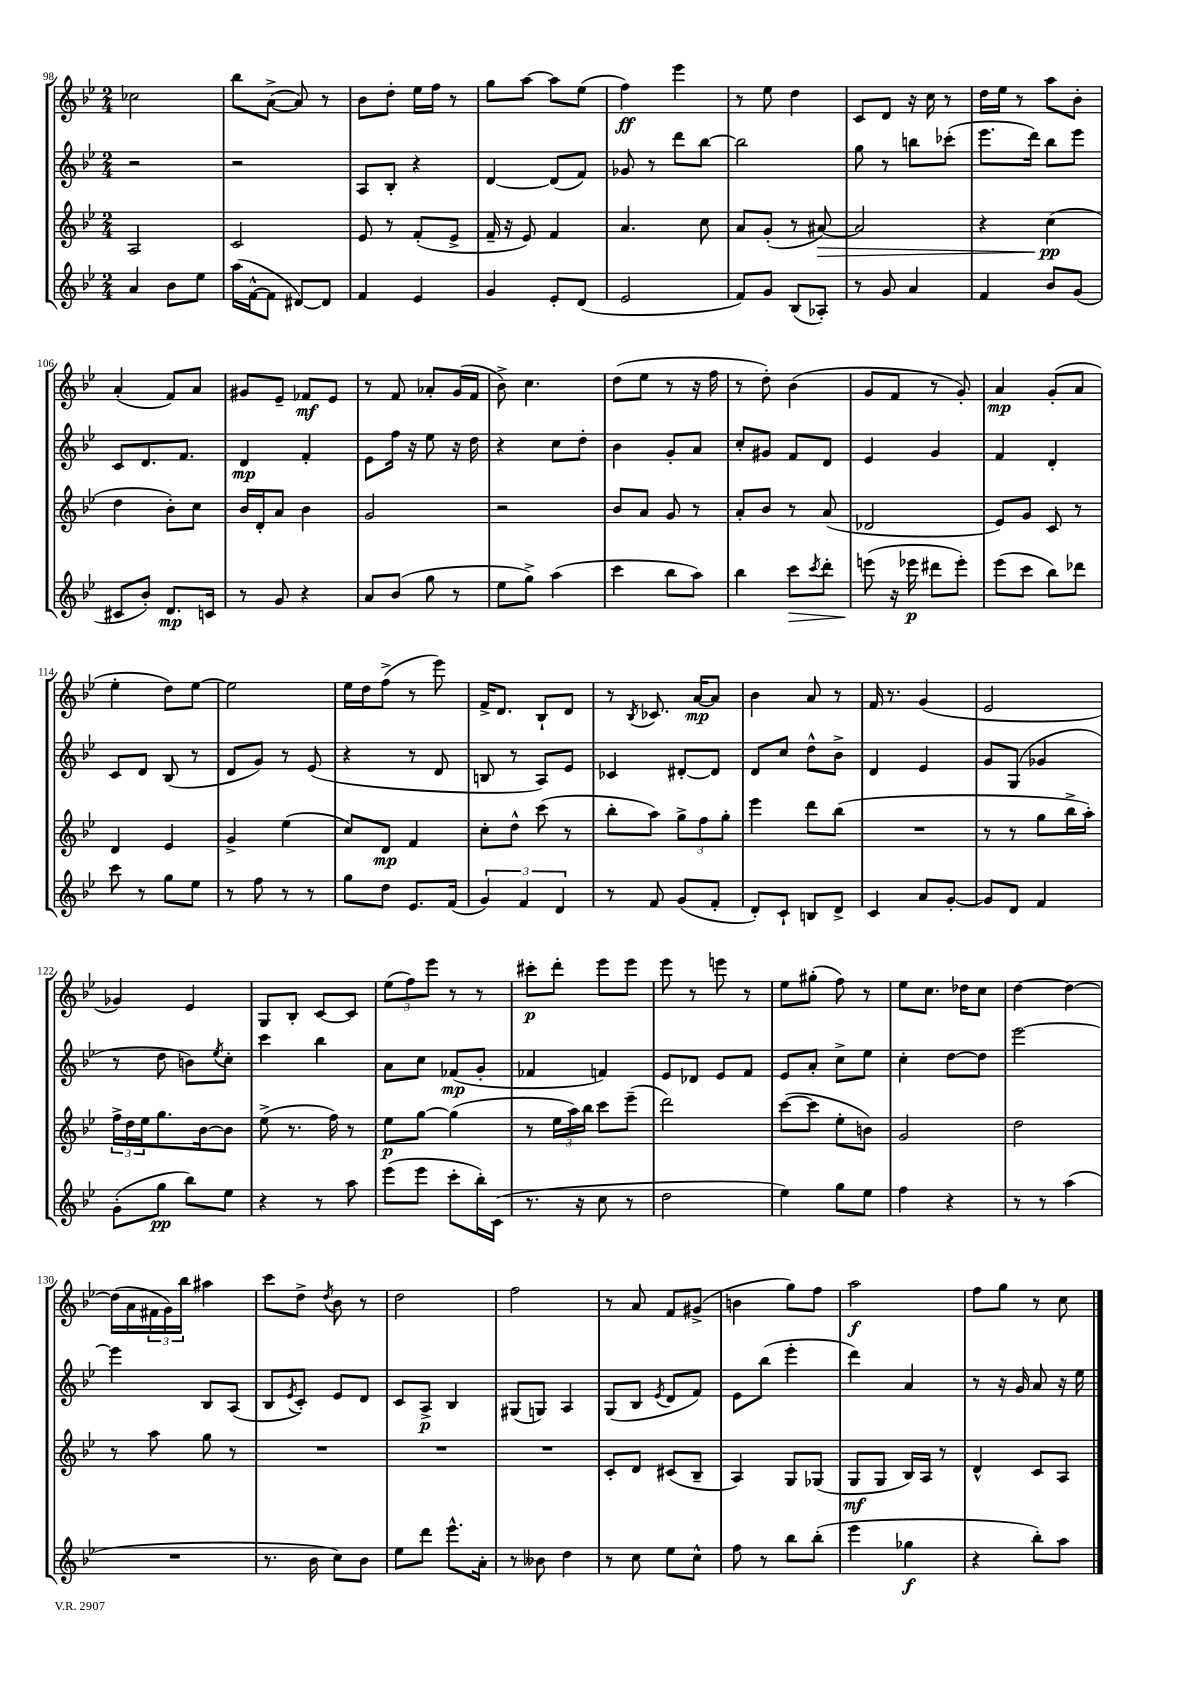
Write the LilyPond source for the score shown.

<<
\new StaffGroup <<
\new Staff = "s0" {
    \clef treble \key bes \major \numericTimeSignature \time 2/4
    ces''2 |
    bes''8 a'8~->( a'8) r8 |
    bes'8 d''8-. ees''16 f''16 r8 |
    g''8 a''8~ a''8 ees''8( |
    f''4\ff) ees'''4 |
    r8 ees''8 d''4 |
    c'8 d'8 r16 c''16 r8 |
    d''16 ees''16 r8 a''8 bes'8-. |
    a'4-.( f'8) a'8 |
    gis'8 ees'8-- fes'8\mf ees'8 |
    r8 f'8 aes'8-. g'16( f'16 |
    bes'8->) c''4. |
    d''8( ees''8 r8 r16 f''16 |
    r8 d''8-.) bes'4( |
    g'8 f'8 r8 g'8-.) |
    a'4\mp g'8-.( a'8 |
    ees''4-. d''8) ees''8~ |
    ees''2 |
    ees''16 d''16 f''8->( r8 ees'''8) |
    f'16-> d'8. bes8-! d'8 |
    r8 \acciaccatura { bes8 } ces'8. a'16~\mp a'8 |
    bes'4 a'8 r8 |
    f'16 r8. g'4( |
    ees'2 |
    ges'4) ees'4 |
    g8 bes8-. c'8~ c'8 |
    \tuplet 3/2 { ees''8( f''8) ees'''8 } r8 r8 |
    cis'''8-.\p d'''8-. ees'''8 ees'''8 |
    ees'''8 r8 e'''8 r8 |
    ees''8 gis''8-.( f''8) r8 |
    ees''8 c''8. des''16 c''8 |
    d''4~ d''4~ |
    d''16( a'16 \tuplet 3/2 { fis'16 g'16) bes''16 } ais''4 |
    c'''8 d''8-> \acciaccatura { d''8 } bes'8 r8 |
    d''2 |
    f''2 |
    r8 a'8 f'8 gis'8->( |
    b'4 g''8) f''8 |
    a''2\f |
    f''8 g''8 r8 c''8 \bar "|." |
}
\new Staff = "s1" {
    \clef treble \key bes \major \numericTimeSignature \time 2/4
    r2 |
    r2 |
    a8 bes8-. r4 |
    d'4~ d'8( f'8) |
    ges'8 r8 d'''8 bes''8~ |
    bes''2 |
    g''8 r8 b''8 ces'''8-.( |
    ees'''8. d'''16) bes''8 ees'''8 |
    c'8 d'8. f'8. |
    d'4\mp f'4-. |
    ees'8 f''16 r16 ees''8 r16 d''16 |
    r4 c''8 d''8-. |
    bes'4 g'8-. a'8 |
    c''8-. gis'8 f'8 d'8 |
    ees'4 g'4 |
    f'4 d'4-. |
    c'8 d'8 bes8( r8 |
    d'8 g'8) r8 ees'8( |
    r4 r8 d'8 |
    b8 r8 a8) ees'8 |
    ces'4 dis'8~-. dis'8 |
    d'8 c''8 d''8-^ bes'8-> |
    d'4 ees'4 |
    g'8 g8( ges'4 |
    r8 d''8 b'8) \acciaccatura { ees''8 } c''8-. |
    c'''4 bes''4 |
    a'8 c''8 fes'8\mp( g'8-. |
    fes'4 f'4) |
    ees'8 des'8 ees'8 f'8 |
    ees'8 a'8-. c''8-> ees''8 |
    c''4-. d''8~ d''8 |
    ees'''2~ |
    ees'''4 bes8 a8( |
    bes8 \acciaccatura { ees'8 } c'8-.) ees'8 d'8 |
    c'8 a8->\p bes4 |
    gis8( g8) a4 |
    g8( bes8 \acciaccatura { ees'8 } d'8 f'8) |
    ees'8 bes''8( ees'''4-. |
    d'''4) a'4 |
    r8 r16 g'16 a'8 r16 ees''16 \bar "|." |
}
\new Staff = "s2" {
    \clef treble \key bes \major \numericTimeSignature \time 2/4
    a2 |
    c'2 |
    ees'8 r8 f'8-.( ees'8-> |
    f'16-- r16 ees'8) f'4 |
    a'4. c''8 |
    a'8 g'8-.( r8 ais'8~\>) |
    ais'2 |
    r4 c''4\pp\!( |
    d''4 bes'8-.) c''8 |
    bes'16 d'16-. a'8 bes'4 |
    g'2 |
    r2 |
    bes'8 a'8 g'8 r8 |
    a'8-. bes'8 r8 a'8( |
    des'2 |
    ees'8) g'8 c'8 r8 |
    d'4 ees'4 |
    g'4-> ees''4( |
    c''8) d'8\mp f'4 |
    c''8-. d''8-^ c'''8( r8 |
    bes''8-. a''8) \tuplet 3/2 { g''8-> f''8 g''8-. } |
    ees'''4 d'''8 bes''8( |
    R2 |
    r8 r8 g''8 bes''16-> a''16-.) |
    \tuplet 3/2 { f''16-> d''16 ees''16 } g''8. bes'16~ bes'8 |
    ees''8->( r8. f''16) r8 |
    ees''8\p g''8~ g''4( |
    r8 \tuplet 3/2 { ees''16 a''16) bes''16 } c'''8 ees'''8--( |
    d'''2) |
    c'''8~( c'''8 ees''8-. b'8) |
    g'2 |
    d''2 |
    r8 a''8 g''8 r8 |
    R2 |
    R2 |
    R2 |
    c'8-. d'8 cis'8( bes8-- |
    a4) g8 ges8( |
    g8\mf g8 bes16) a16 r8 |
    d'4-^ c'8 a8 \bar "|." |
}
\new Staff = "s3" {
    \clef treble \key bes \major \numericTimeSignature \time 2/4
    a'4 bes'8 ees''8 |
    a''16( f'16~-^ f'8 dis'8~) dis'8 |
    f'4 ees'4 |
    g'4 ees'8-. d'8( |
    ees'2 |
    f'8) g'8 bes8( aes8-.) |
    r8 g'8 a'4 |
    f'4 bes'8 g'8( |
    cis'8 bes'8-.) d'8.\mp c'16 |
    r8 g'8 r4 |
    a'8 bes'8( g''8 r8 |
    ees''8 g''8->) a''4( |
    c'''4 bes''8 a''8) |
    bes''4 c'''8\> \acciaccatura { c'''8 } d'''8-. |
    e'''8\!( r16 ees'''16\p dis'''8 ees'''8-.) |
    ees'''8( c'''8 bes''8) des'''8 |
    c'''8 r8 g''8 ees''8 |
    r8 f''8 r8 r8 |
    g''8 d''8 ees'8. f'16( |
    \tuplet 3/2 { g'4) f'4 d'4 } |
    r8 f'8 g'8( f'8-. |
    d'8-.) c'8-! b8 d'8-> |
    c'4 a'8 g'8~-. |
    g'8 d'8 f'4 |
    g'8-.( g''8\pp bes''8) ees''8 |
    r4 r8 a''8 |
    ees'''8( ees'''8 c'''8-. bes''16-.) c'16( |
    r8. r16 c''8 r8 |
    d''2 |
    ees''4) g''8 ees''8 |
    f''4 r4 |
    r8 r8 a''4( |
    R2 |
    r8. bes'16 c''8) bes'8 |
    ees''8 d'''8 ees'''8.-^ a'16-. |
    r8 beses'8 d''4 |
    r8 c''8 ees''8 c''8-^ |
    f''8 r8 bes''8 bes''8-.( |
    ees'''4 ges''4\f |
    r4 bes''8-.) a''8 \bar "|." |
}
>>
>>
\layout { \context { \Score currentBarNumber = #98 } }
